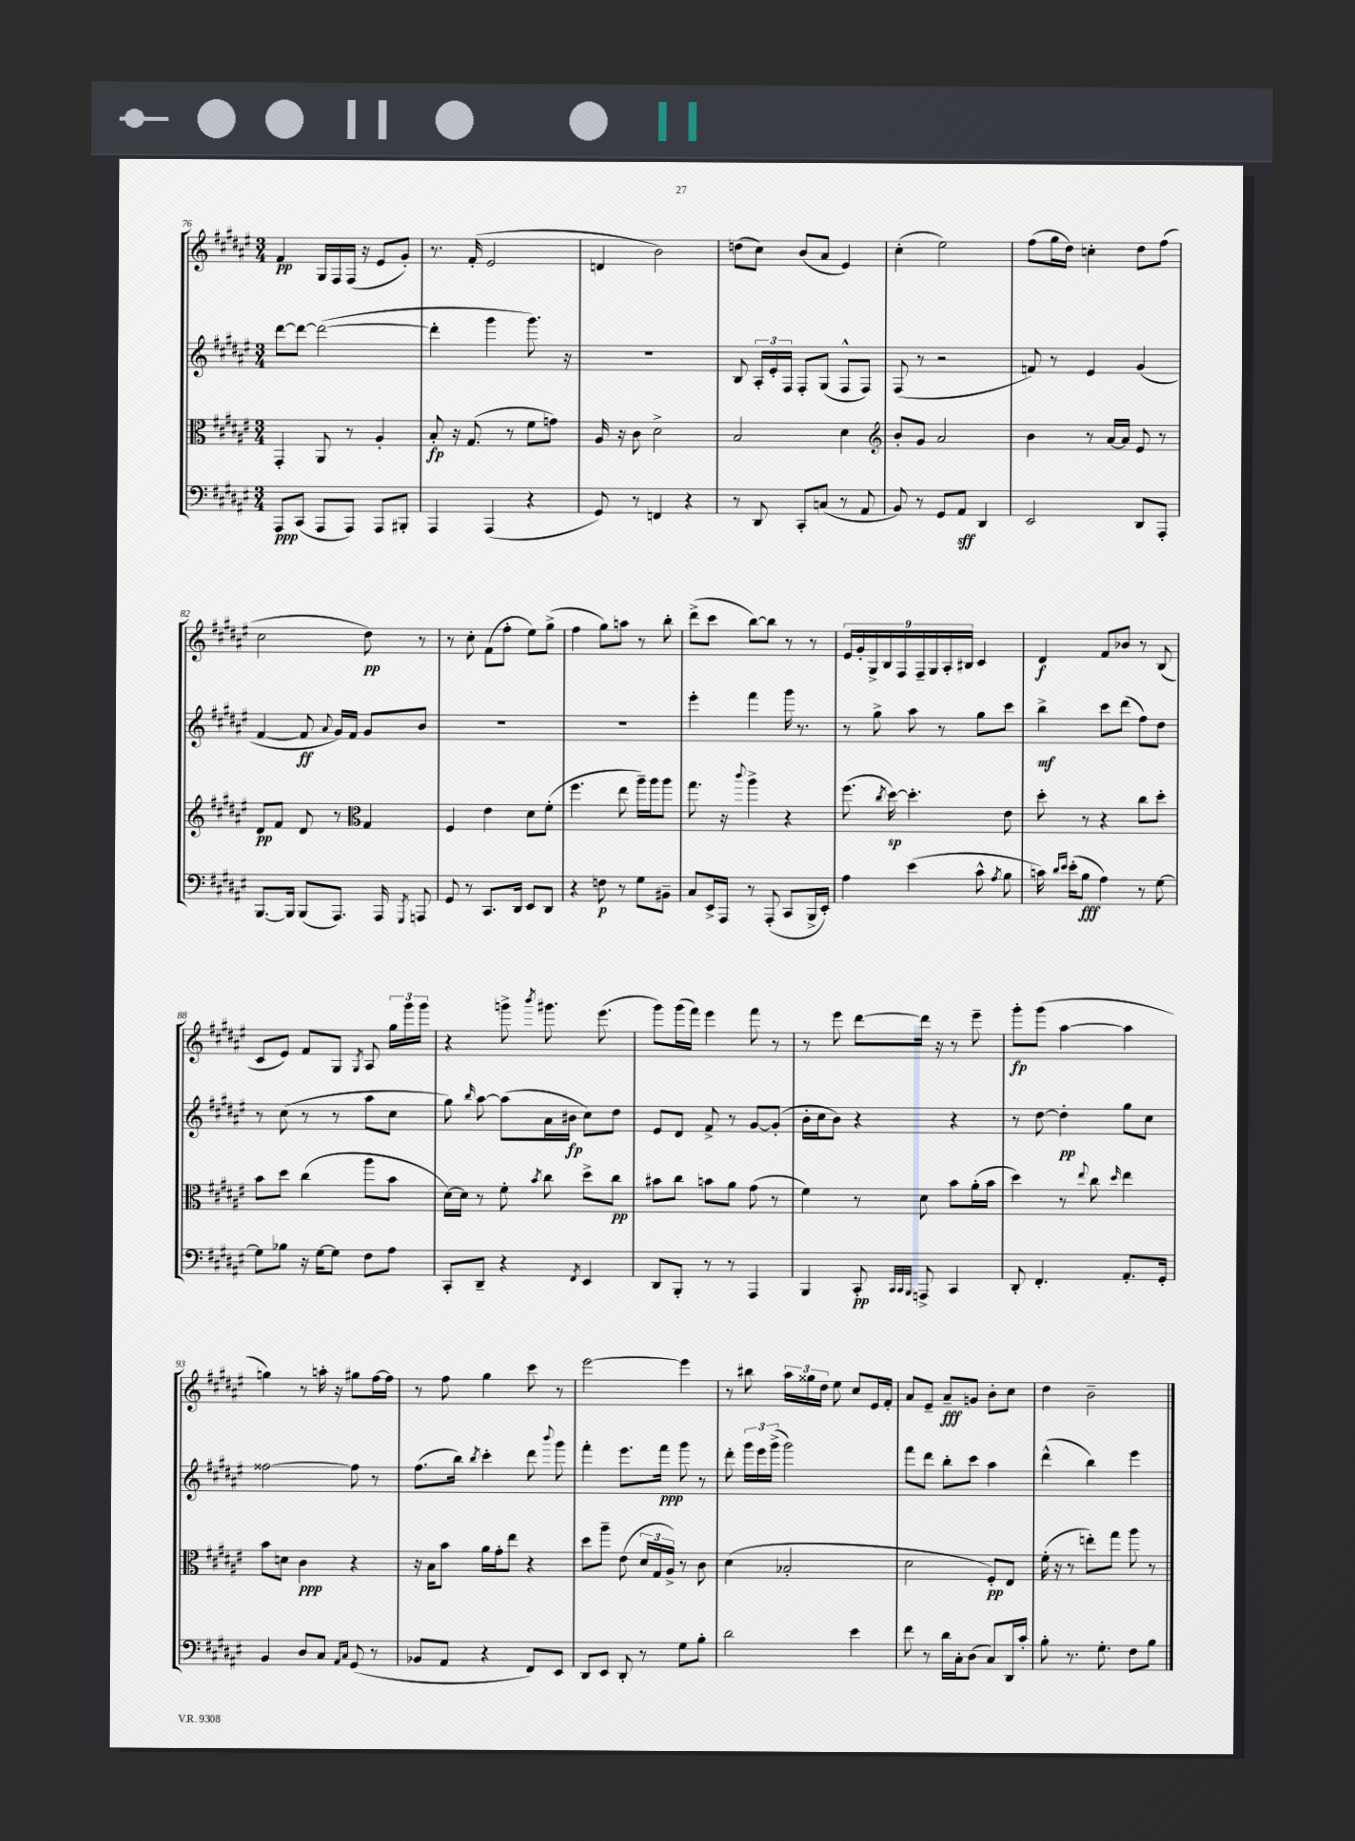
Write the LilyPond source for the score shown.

<<
\new StaffGroup <<
\new Staff = "s0" {
    \clef treble \key fis \major \numericTimeSignature \time 3/4
    \autoBeamOff fis'4\pp gis16[ fis16 fis16]( r16 eis'8[ gis'8]-.) |
    r8. fis'16-.( eis'2 |
    d'4 b'2) |
    d''8[( cis''8]) b'8[( ais'8] eis'4) |
    cis''4-.( eis''2) |
    fis''8[( gis''16 dis''16]) c''4-. dis''8[ fis''8]( |
    cis''2 dis''8\pp) r8 |
    r8 cis''8-. fis'8[( fis''8]-. eis''8[) gis''8]->( |
    fis''4 gis''8[) a''8] r8 b''8-. |
    dis'''8[->( cis'''8] b''8[~) b''8] r8 r8 |
    \tuplet 9/8 { eis'16[ gis'16-. gis16-> b16 fis16 fis16-- gis16 ais16-. bis16] } cis'4 |
    dis'4\f fis'8[ bes'8] r8 b8( |
    cis'8[ eis'8]) fis'8[ gis8] \acciaccatura { gis8 } ais8 \tuplet 3/2 { gis''16[ gis'''16 gis'''16] } |
    r4 g'''8-> \acciaccatura { b'''8 } gis'''8. eis'''8.( |
    gis'''8[) gis'''16( fis'''16]) eis'''4 fis'''8 r8 |
    r8 eis'''8 dis'''8[~ dis'''16] r16 r8 eis'''8-- |
    gis'''8[-.\fp gis'''8]( ais''4~ ais''4 |
    g''4) r8 a''16-. r16 gis''8[ fis''16~ fis''16] |
    r8 fis''8 gis''4 cis'''8 r8 |
    eis'''2~ eis'''4 |
    r8 bis''8 \tuplet 3/2 { ais''16[ gisis''16 dis''16] } eis''8 cis''8[ eis'16 fis'16]-. |
    ais'8[ eis'8]-- ais'8[--\fff g'8] b'8[-. cis''8] |
    dis''4 b'2-- \bar "|." |
}
\new Staff = "s1" {
    \clef treble \key fis \major \numericTimeSignature \time 3/4
    \autoBeamOff dis'''8[~ dis'''8]~ dis'''2~( |
    dis'''4-. gis'''4 gis'''8.) r16 |
    R2. |
    b8 \tuplet 3/2 { ais16[-. eis'16-. fis16] } fis8[-. gis8]( fis8[-^ fis8]) |
    fis8( r8 r2 |
    f'8) r8 eis'4 gis'4( |
    fis'4~ fis'8\ff \appoggiatura { ais'8 } gis'16[) fis'16] gis'8[ b'8] |
    R2. |
    R2. |
    eis'''4-. fis'''4 gis'''16 r8. |
    r8 gis''8-> ais''8 r8 gis''8[ cis'''8] |
    b''4->\mf cis'''8[ dis'''8]( fis''8[) dis''8] |
    r8 cis''8( r8 r8 ais''8[ cis''8] |
    gis''8) \grace { b''16 } ais''8~ ais''8[( ais'16 bis'16]\fp cis''8[) dis''8] |
    eis'8[ dis'8] fis'8-> r8 gis'8[~ gis'8]-.( |
    b'16[-. cis''16 b'8]) r4 r4 |
    r8 dis''8~ dis''4-.\pp gis''8[ cis''8] |
    fisis''2~ fisis''8 r8 |
    fis''8.[( b''16]) \acciaccatura { b''8 } cis'''4-. dis'''8 \appoggiatura { b'''8 } gis'''8 |
    fis'''4-. eis'''8.[ fis'''16]\ppp gis'''8 r8 |
    dis'''8-. \tuplet 3/2 { gis'''16[ eis'''16 gis'''16]->( } gis'''2) |
    fis'''8[ dis'''8] b''8[-. cis'''8] ais''4 |
    dis'''4-^( b''4) eis'''4 \bar "|." |
}
\new Staff = "s2" {
    \clef alto \key fis \major \numericTimeSignature \time 3/4
    \autoBeamOff gis,4-. ais,8 r8 ais4-. |
    b8-.\fp r16 gis8.( r8 fis'8[ g'8]) |
    ais16 r16 cis'8 dis'2-> |
    b2 dis'4 |
    \clef treble b'8[-. gis'8] ais'2 |
    b'4 r8 ais'16[~ ais'16] eis'8 r8 |
    dis'8[\pp fis'8] dis'8 r8 \clef alto gis4 |
    fis4 eis'4 dis'8[ fis'8]-.( |
    fis''4. eis''8 ais''16[--) ais''16 ais''8] |
    gis''8. r16 \appoggiatura { cis'''8 } ais''4-> r4 |
    fis''8.( \acciaccatura { cis''8 } dis''16~\sp) dis''4.-. eis'8 |
    dis''8-. r8 r4 cis''8[ dis''8]-. |
    b'8[ dis''8] cis''4( ais''8[ b'8] |
    dis'16[~) dis'16] r8 fis'8-. \acciaccatura { b'8 } cis''8 dis''8[-> cis''8]\pp |
    bis'8[ cis''8] b'8[ ais'8] gis'8( r8 |
    fis'4) r8 dis'8 b'8[ ais'16-.( b'16] |
    dis''4) r8 \appoggiatura { eis''8 } cis''8 \grace { dis''16 } eis''4 |
    b'8[ d'8] cis'4\ppp r4 |
    r16 b16[ b'8] ais'16[ gis'16-. eis''8] r4 |
    dis''8[ ais''8]-- eis'8( \tuplet 3/2 { dis'16[ gis16 ais16]->) } r8 cis'8 |
    dis'4( bes2-. |
    dis'2 fis8[-.\pp) eis8] |
    fis'16-.( r16 r8 e''8[-.) gis''8] ais''8 r8 \bar "|." |
}
\new Staff = "s3" {
    \clef bass \key fis \major \numericTimeSignature \time 3/4
    \autoBeamOff ais,,8[\ppp cis,8]( ais,,8[ ais,,8]) ais,,8[ bis,,8]-. |
    ais,,4 ais,,4( r4 |
    gis,8) r8 f,4 r4 |
    r8 dis,8 cis,8[-. c8]( r8 ais,8 |
    b,8) r8 gis,8[ ais,8]\sff dis,4 |
    eis,2 dis,8[ ais,,8]-. |
    b,,8.[~ b,,16] b,,8[( ais,,8.]) ais,,16 \acciaccatura { gis,,8 } a,,8 |
    gis,8 r8 cis,8.[ dis,16] eis,8[ dis,8] |
    r4 f8\p r8 gis8[ bis,8]-- |
    cis8[ eis,16-> ais,,16] r8 ais,,8-.( cis,8[ b,,16-> eis,16]-.) |
    ais4 eis'4( cis'8-^ \acciaccatura { ais8 } b8 |
    c'16) \grace { dis'16[ eis'16] } eis'16[-.( b8]\fff ais4) r8 gis8~ |
    gis8[ bes8] r16 gis16[~ gis8] fis8[ ais8] |
    cis,8[-. dis,8]-- r4 \acciaccatura { fis,8 } eis,4 |
    dis,8[ b,,8]-. r8 r8 ais,,4 |
    b,,4 cis,8-.\pp \grace { cis,32[ cis,32 b,,32] } a,,8-> cis,4 |
    dis,8-. fis,4.-. ais,8.[-. gis,16]-. |
    b,4 dis8[ cis8] \grace { ais,16[ cis16] } gis,8( r8 |
    bes,8[ ais,8] r4 fis,8[) eis,8] |
    dis,8[ eis,8] dis,8-. r8 gis8[ b8]-. |
    dis'2 eis'4 |
    fis'8 r8 dis'16[ cis16-. dis8]( cis8[) dis,16 cis'16]-. |
    b8-. r8. gis8.-. fis8[ b8] \bar "|." |
}
>>
>>
\layout { \context { \Score currentBarNumber = #76 } }
